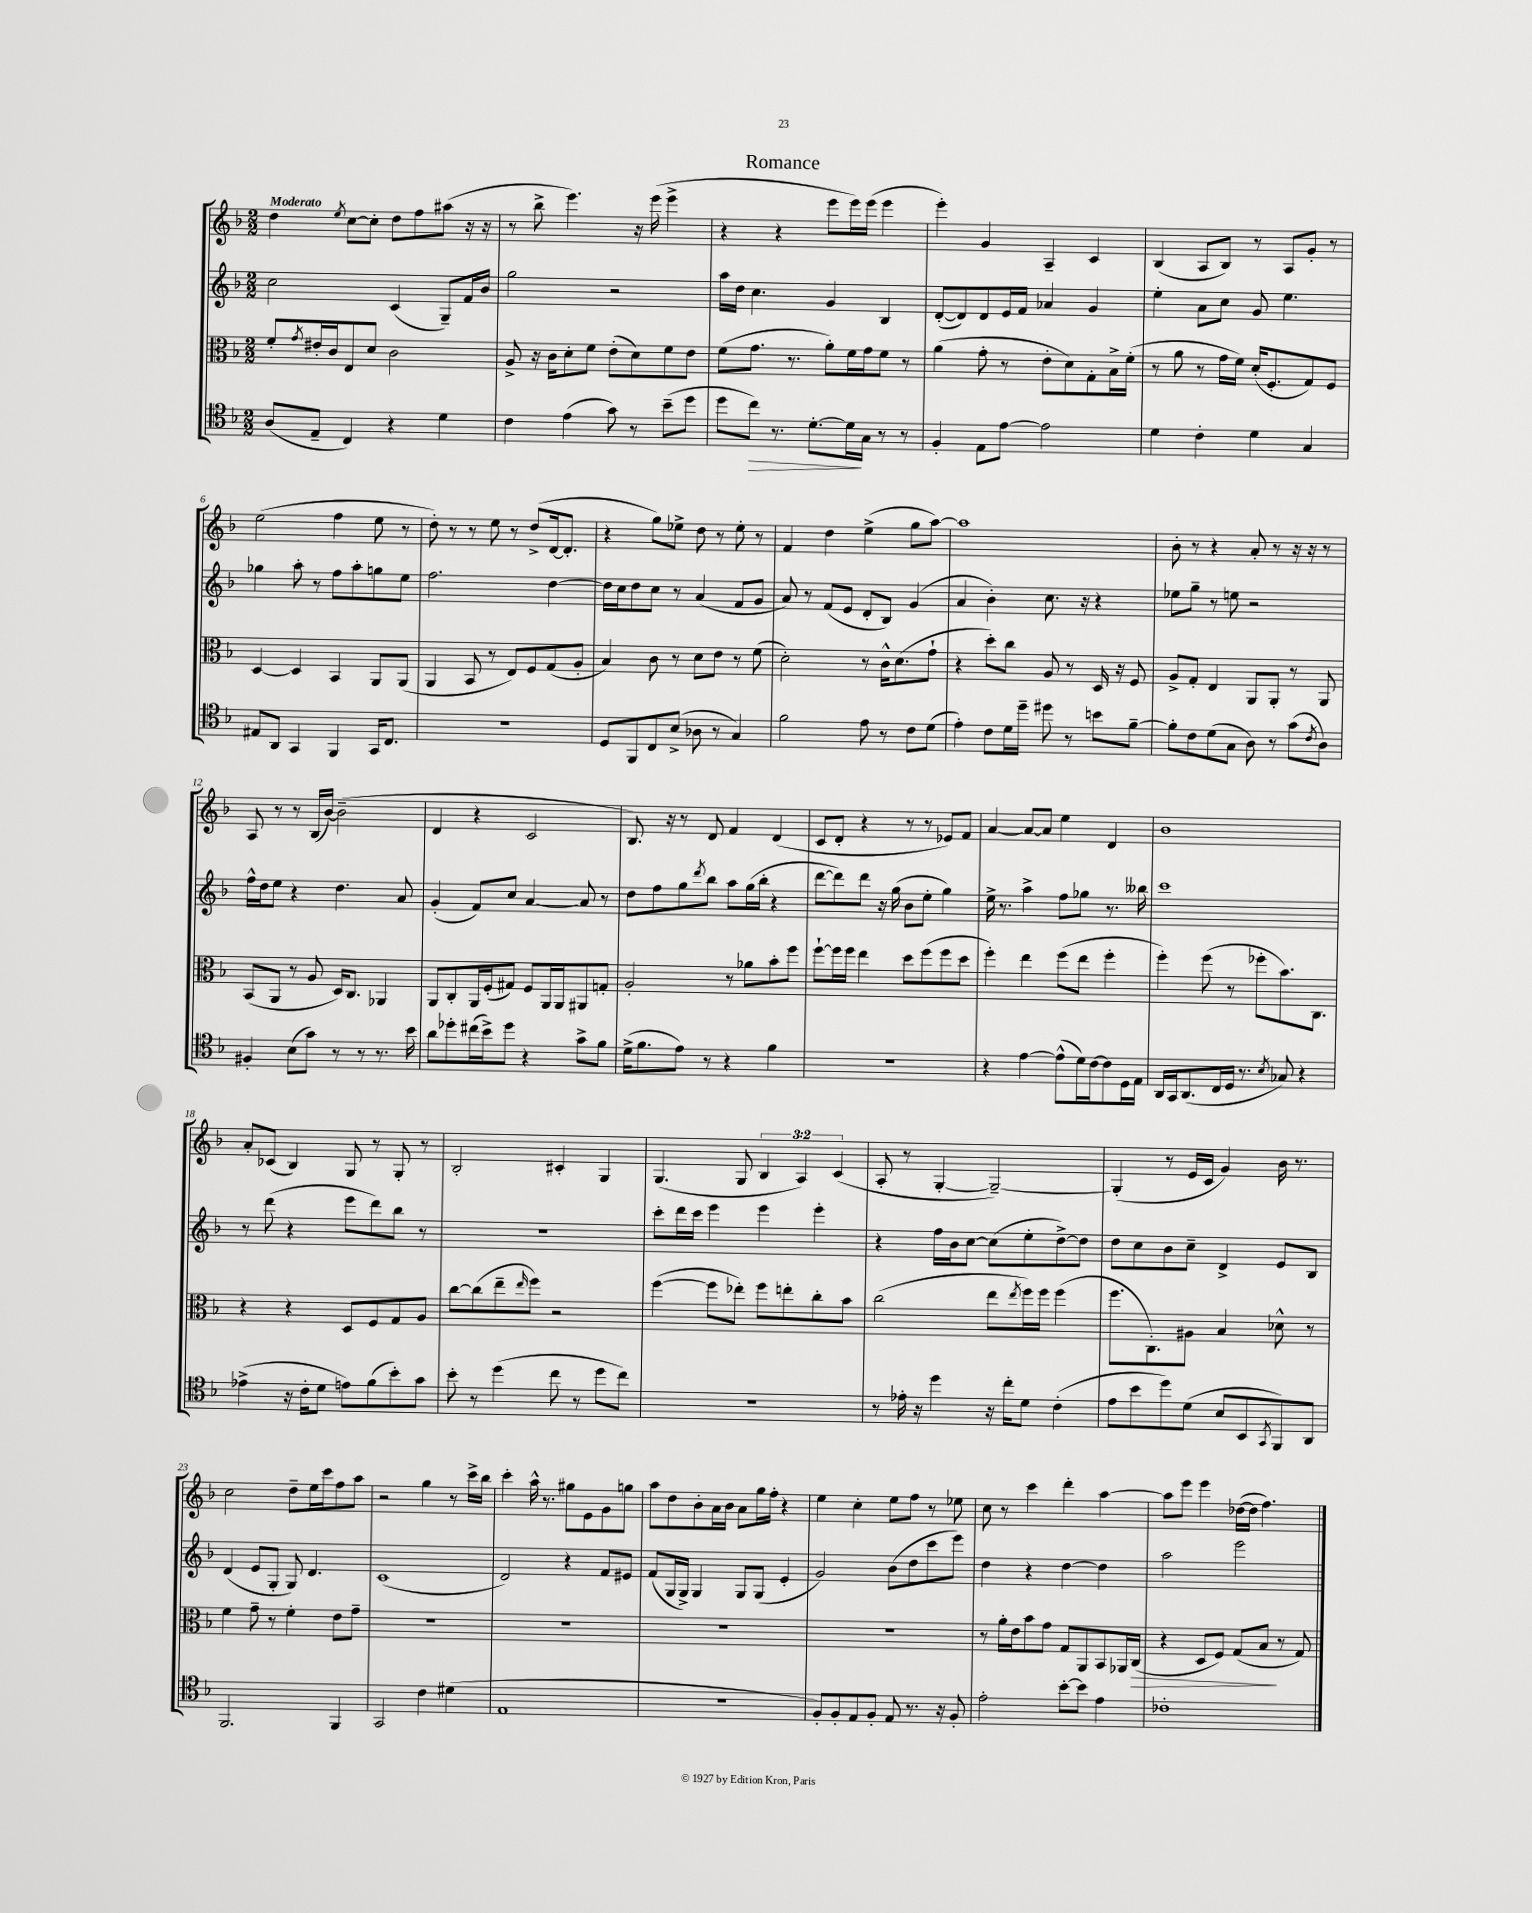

**kern	**kern	**kern	**kern
*staff4	*staff3	*staff2	*staff1
*clefC4	*clefC3	*clefG2	*clefG2
*k[b-]	*k[b-]	*k[b-]	*k[b-]
*M2/2	*M2/2	*M2/2	*M2/2
(8A	8f'	2cc	4dd
.	8qg	.	.
8E~	16e#'	.	.
.	16c	.	.
.	.	.	8qee
4C)	8E	.	[8cc
.	8d	.	8cc']
4r	2c	(4c	8dd
.	.	.	8ff
4d	.	8G~)	(8aa#
.	.	16f	16r
.	.	16b-	16r
=	=	=	=
4c	8A^	2gg	8r
.	16r	.	8bb-^
.	16c	.	.
(4e	8d'	.	4.eee)
.	8f	.	.
8g)	(8e'	2r	.
8r	8d)	.	16r
.	.	.	(16eee
(8b-~	8f	.	4eee^
8dd	8e	.	.
=	=	=	=
8dd	(8f	16aa	4r
.	.	16dd	.
8cc)	8.g	4.cc	.
8.r	.	.	4r
.	8.r	.	.
[8.d'	.	.	.
.	8a')	4g	8eee
16d]	16f	.	16eee)
16G	16g	.	(16eee
8r	8f	4B-	4eee
8r	8r	.	.
=	=	=	=
4F'	(4a	([8d'	4eee')
.	.	8d])	.
8E	8g'	8d	4g
[8e	8r	16e	.
.	.	16f	.
2e]	8e'	4a-	4A~
.	8d)	.	.
.	8G'	4g	4c
.	16B-^	.	.
.	(16f'	.	.
=	=	=	=
4d	8r	4ee'	(4B-
.	8a	.	.
4c'	8r	8a	8A
.	16g	8cc	8B-)
.	16f)	.	.
4d	(16d'	8g	8r
.	8.F'	.	.
.	.	4.ee	8A
4G	8G)	.	8g'
.	8F	.	8r
=	=	=	=
8E#	[4D	4gg-	(2ee
8AA	.	.	.
4GG	4D]	8aa'	.
.	.	8r	.
4FF	4BB-	8ff	4ff
.	.	8aa'	.
16GG	8AA	8gg	8ee
8.C	.	.	.
.	(8AA	8ee	8r
=	=	=	=
1r	4AA	2.ff	8dd')
.	.	.	8r
.	8BB-	.	8r
.	8r	.	8ee
.	8E)	.	8r
.	8F	.	(8dd^
.	(8G	[4dd	[16d
.	.	.	8.d']
.	8A'	.	.
=	=	=	=
8D	4B-)	16dd]	4r
.	.	16cc	.
8FF	.	8dd	.
8C	8c	8cc	8gg)
(8B-^	8r	8r	8ee-^
8A-	8d	(4a	8dd
8r	8e	.	8r
4G)	8r	8f	8ee-'
.	(8f	8g	8r
=	=	=	=
2f	2d')	8a)	4f
.	.	8r	.
.	.	(8f	4dd
.	.	8e	.
8e	8r	8d'	(4ee^
8r	16c^^	8B-)	.
.	(8.d	.	.
8c	.	(4g	8gg
(8d	8g`	.	[8aa)
=	=	=	=
4e')	4r	4a	1aa]
8c	8dd')	4b-')	.
16d	8cc	.	.
16dd~	.	.	.
8dd#	8A	8.cc	.
8r	8r	.	.
.	.	16r	.
8b	16D	4r	.
.	16r	.	.
[8f~	8F	.	.
=	=	=	=
8f']	8A^	8ee-	8b-'
8c	8G'	8gg~	8r
(8d	4E	8r	4r
8G	.	8ee	.
8A)	8AA	2r	8a'
8r	8AA'	.	8r
(8g	8r	.	16r
.	.	.	16r
8qc	.	.	.
8A)	8AA	.	8r
=	=	=	=
4F#'	(8BB-	16ff^^	8A
.	.	16dd	.
.	8AA	8ee	8r
(8B-	8r	4r	8r
8g)	8A	.	(16B-
.	.	.	[16b-)
8r	16D)	4.dd	(2b-~]
.	8.C	.	.
8r	.	.	.
8.r	4AA-	.	.
.	.	8a	.
16b-	.	.	.
=	=	=	=
8a	8AA	(4g'	4d
8dd-'	8C'	.	.
(16cc#	16AA	8f)	4r
16b-^)	(16F'	.	.
8dd-	8G#)	8cc	.
4r	8F	[4a	2c
.	16AA	.	.
.	16AA	.	.
8g^	8AA#	8a]	.
8f	8G'	8r	.
=	=	=	=
(16d^	2A'	8dd	8.B-)
8.f	.	.	.
.	.	8ff	.
.	.	.	16r
8e)	.	8gg	8r
.	.	8qddd	.
8r	.	8bb-	8d
4r	8r	8aa	4f
.	8a-	(16gg	.
.	.	16bb-'	.
4f	8b-'	4r	(4d
.	8ff	.	.
=	=	=	=
1r	[8ff`	[8ddd	8c
.	16ff]	8ddd])	8d'
.	16ff	.	.
.	4ee	8ddd	4r
.	.	16r	.
.	.	(16gg	.
.	8dd	8b-	8r
.	(8ff	8ee'	8r
.	8ff	4gg)	8e-)
.	8dd	.	8f
=	=	=	=
4r	4ff')	16ee^	[4a
.	.	8.r	.
[4e	4ee	4aa^	8a_
.	.	.	8a]
(8e^^]	(8ff	8ff	4ee
16d)	8ee	8gg-	.
[16c	.	.	.
8c]	4ff'	8.r	4d
16D	.	.	.
16E	.	16bb--	.
=	=	=	=
16AA	4ff')	1ccc	1b-
16GG	.	.	.
(8.AA	.	.	.
.	(8ff	.	.
16C	.	.	.
16D	8r	.	.
8.r	.	.	.
.	8ff-'	.	.
8qB-	.	.	.
8G-)	8.b-)	.	.
4r	.	.	.
.	8.C	.	.
=	=	=	=
(4e-^	4r	8r	8a'
.	.	(8ddd	(8c-
16r	4r	4r	4B-)
16c'	.	.	.
8d	.	.	.
8e)	8D	8eee	8G
(8f	8F	8ddd)	8r
8b-')	8G	8bb-	8G'
8g	8A	8r	8r
=	=	=	=
8b-'	[8cc	1r	2B-'
8r	(8cc]	.	.
(4dd	8ee~	.	.
.	16qqee	.	.
.	8ff)	.	.
8cc	2r	.	4c#'
8r	.	.	.
8dd	.	.	4G
8cc)	.	.	.
=	=	=	=
1r	([4ff	8ccc'	(4.G
.	.	16ddd	.
.	.	16ccc	.
.	8ff]	4eee	.
.	8ee-')	.	8G
.	8ff	4eee	6B-
.	8ee'	.	.
.	.	.	6A)
.	8cc'	4eee'	.
.	.	.	(6c
.	8b-	.	.
=	=	=	=
8r	(2cc	4r	8A'
16e-'	.	.	8r
16r	.	.	.
4dd	.	16ff	[4G'
.	.	16b-	.
.	.	[8cc	.
16r	8ee	(8cc]	2G~_)
16cc'	.	.	.
.	8qee	.	.
8d	16ff)	8ee'	.
.	16ff	.	.
(4c'	(4ff	[8dd^)	.
.	.	8dd]	.
=	=	=	=
8e	8.ff	8dd	(4G']
8b-	.	8cc	.
.	8.C')	.	.
8dd)	.	8b-	8r
(8d	8A#	8cc~	16e
.	.	.	16c
8B-	4B-	4d^	4g)
8BB-	.	.	.
8qGG	.	.	.
8FF)	8d-^^	8e	16b-
.	.	.	8.r
8AA	8r	8B-	.
=	=	=	=
2.FF	4f	(4d	2cc
.	8g~	8e	.
.	8r	8G'	.
.	4f'	8G)	8dd~
.	.	4.d	16ee
.	.	.	16ccc
4FF	8e	.	8ff
.	8g~	.	8aa
=	=	=	=
2GG	1r	(1c	2r
4c	.	.	4gg
(4d#	.	.	8r
.	.	.	16ccc^
.	.	.	16bb-
=	=	=	=
1E	1r	2d)	4ccc'
.	.	.	16aa^^
.	.	.	8.r
.	.	4r	8gg#
.	.	.	8e
.	.	8f	8g
.	.	8e#	8gg
=	=	=	=
1r	1r	(8f	8aa
.	.	16G	8dd
.	.	16G^)	.
.	.	4G	8b-'
.	.	.	16a
.	.	.	16b-
.	.	8G	8a
.	.	(8G	16gg
.	.	.	16ff'
.	.	4e'	4r
=	=	=	=
8F')	1r	2g)	4ee
8F'	.	.	.
8E	.	.	4cc'
8F'	.	.	.
8E	.	(8b-	8ee
8.r	.	8dd	8ff
.	.	8ccc	8r
16r	.	.	.
8F'	.	8eee)	8ee-
=	=	=	=
2e'	8r	4dd	8cc
.	16a'	.	8r
.	16e	.	.
.	8b-	4r	4ccc
.	8g	.	.
[8b-'	8G	[4dd	4ddd'
8b-]	8AA	.	.
4e	8BB-	4dd]	[4aa
.	16AA-	.	.
.	(16C	.	.
=	=	=	=
1c-'	4r	2aa	8aa]
.	.	.	8eee
.	8D	.	4eee
.	8F)	.	.
.	(8G	2eee	([16dd-
.	.	.	16dd-]
.	8B-	.	4.ff)
.	8r	.	.
.	8G)	.	.
==	==	==	==
*-	*-	*-	*-
